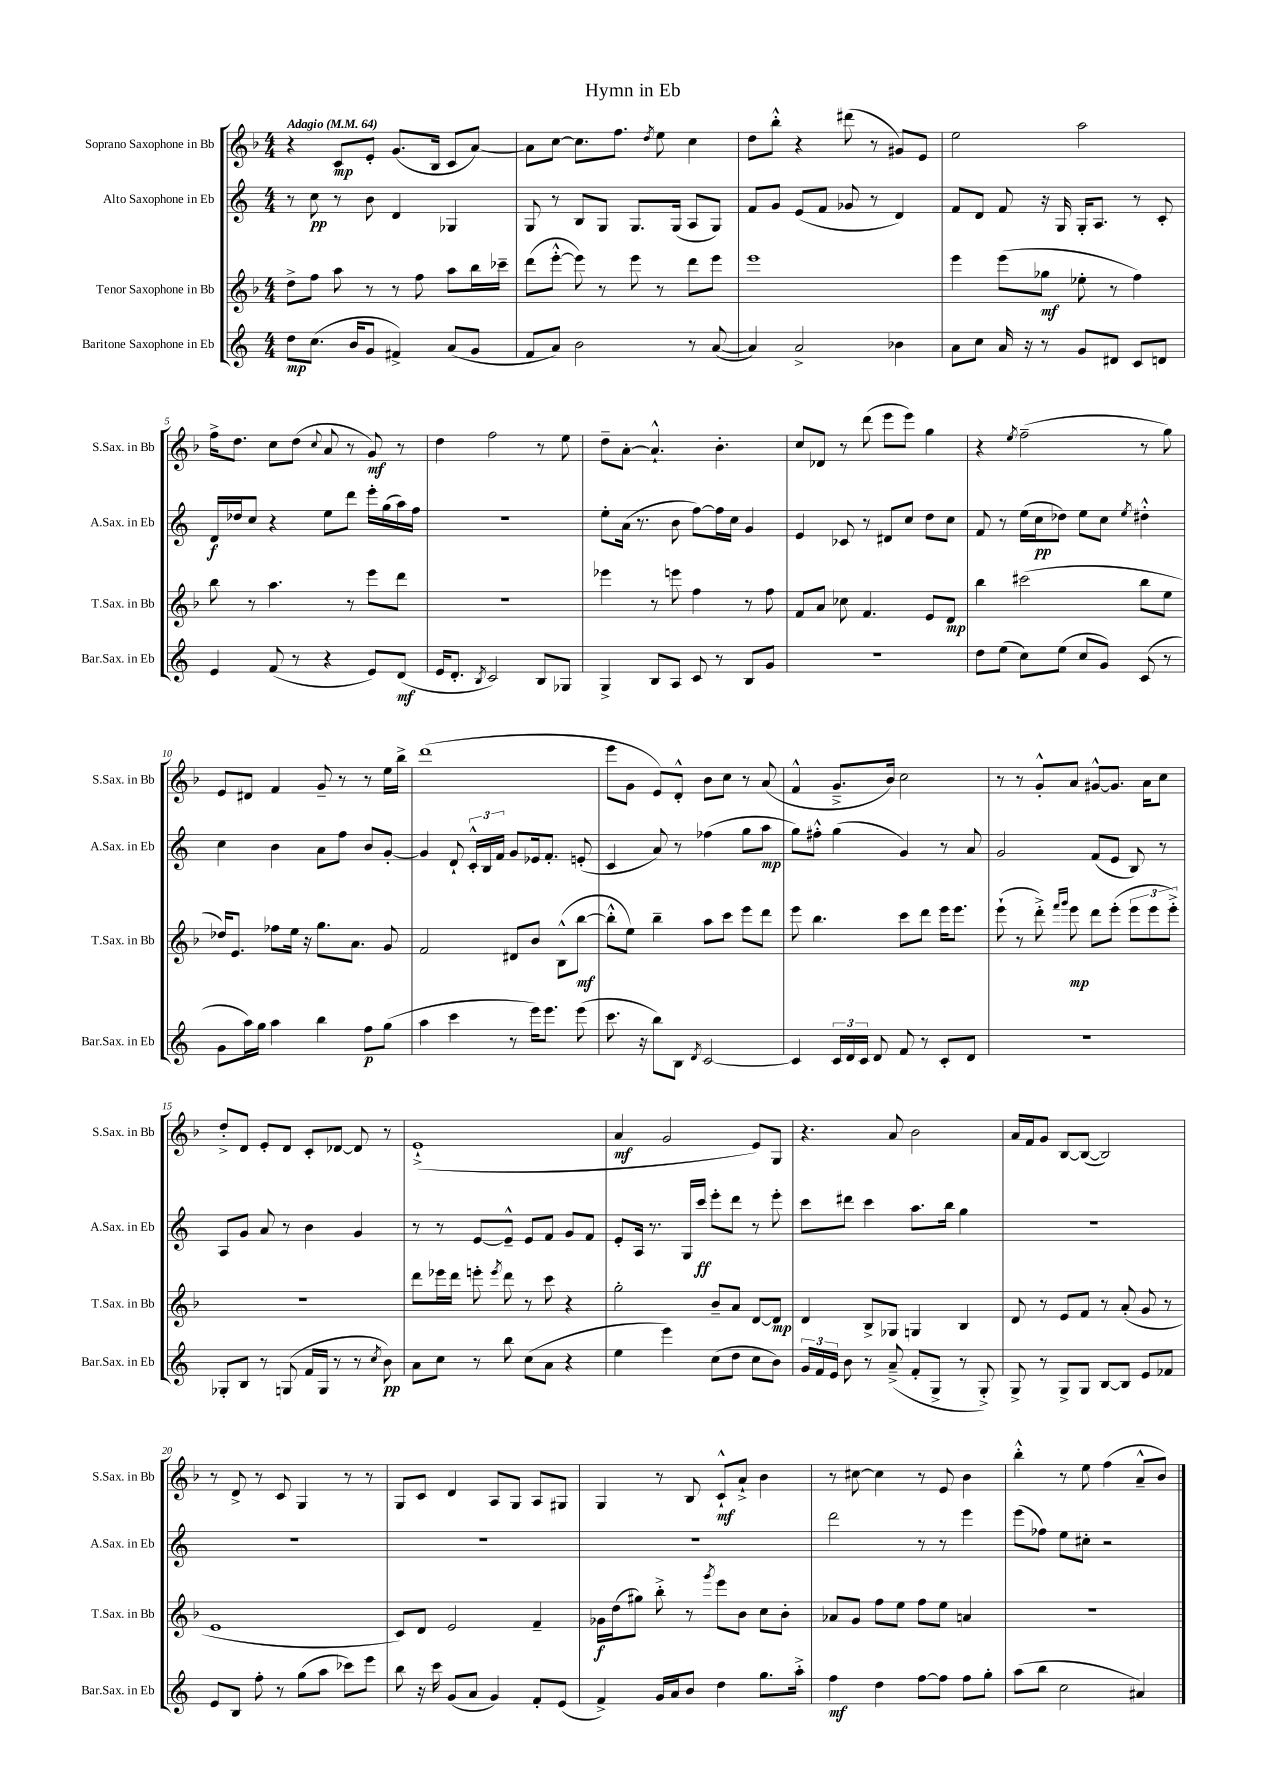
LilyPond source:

\header { title = "Hymn in Eb" }
<<
\new StaffGroup <<
\new Staff = "s0" \with { instrumentName = "Soprano Saxophone in Bb" shortInstrumentName = "S.Sax. in Bb" } {
    \clef treble \key f \major \numericTimeSignature \time 4/4 \tempo "Adagio" 4 = 64
    \autoBeamOff r4 c'8[\mp e'8]-. g'8.[( bes16] c'8[ a'8]~) |
    a'8[ c''8]~ c''8.[ f''8.] \acciaccatura { d''8 } e''8 c''4 |
    d''8[ bes''8]-.-^ r4 dis'''8( r8 gis'8[) e'8] |
    e''2 a''2 |
    f''16[-> d''8.] c''8[ d''8]( \appoggiatura { c''8 } a'8 r8 g'8\mf) r8 |
    d''4 f''2 r8 e''8 |
    d''8[-- a'8]~-. a'4.-!-^ bes'4.-. |
    c''8[ des'8] r8 d'''8( e'''8[ e'''8]) g''4 |
    r4 \acciaccatura { e''8 } f''2--( r8 g''8) |
    e'8[ dis'8] f'4 g'8-- r8 r8 e''16[ bes''16]-> |
    d'''1( |
    e'''8[ g'8] e'8[) d'8]-.-^ bes'8[ c''8] r8 a'8( |
    f'4-^ g'8.[---> bes'16]) c''2 |
    r8 r8 g'8[-.-^ a'8] gis'8[~-^ gis'8.] a'16[ c''8] |
    d''8[-.-> d'8] e'8[-. d'8] c'8[-. des'8]~ des'8 r8 |
    e'1-!->( |
    a'4\mf g'2 e'8[) g8] |
    r4. a'8 bes'2 |
    a'16[ f'16 g'8] bes8[~ bes8]~( bes2) |
    r8 d'8-> r8 c'8 g4 r8 r8 |
    g8[ c'8] d'4 a8[ g8] a8[ gis8] |
    g4 r8 bes8 c'8[-!-^\mf a'8]-!-> bes'4 |
    r8 cis''8~ cis''4 r8 e'8 bes'4 |
    bes''4-.-^ r8 e''8 f''4( a'8[---^ bes'8]) \bar "|." |
}
\new Staff = "s1" \with { instrumentName = "Alto Saxophone in Eb" shortInstrumentName = "A.Sax. in Eb" } {
    \clef treble \key c \major \numericTimeSignature \time 4/4
    \autoBeamOff r8 c''8\pp r8 b'8 d'4 ges4 |
    g8 r8 b8[ g8] g8.[ g16]( a8[ g8]) |
    f'8[ g'8] e'8[( f'8] ges'8 r8 d'4) |
    f'8[ d'8] f'8 r16 g16 g16[-. a8.] r8 c'8-. |
    d'16[\f des''16 c''8] r4 e''8[ d'''8] e'''16[-. g''16( a''16) f''16] |
    R1 |
    e''8[-. a'16]( r8. b'8 f''8[~) f''16 c''16] g'4 |
    e'4 ces'8 r8 dis'8[ c''8] d''8[ c''8] |
    f'8 r8 e''16[( c''16\pp des''8]) e''8[ c''8] \acciaccatura { e''8 } dis''4-.-^ |
    c''4 b'4 a'8[ f''8] b'8[ g'8]~-. |
    g'4 d'8-! \tuplet 3/2 { c'16[-.-^ b16 f'16] } g'8[ ees'16 f'8.]-. e'8-.( |
    c'4 a'8) r8 fes''4( g''8[ a''8]\mp |
    g''8[) fis''8]-.-^ g''4( g'4) r8 a'8 |
    g'2 f'8[( e'8] b8) r8 |
    a8[ g'8] a'8 r8 b'4 g'4 |
    r8 r8 e'8[~ e'8]---^ e'8[ f'8] g'8[ f'8] |
    e'8[-. a16] r8. g16[ c'''16]\ff e'''8[-. d'''8] r8 e'''8-. |
    c'''8[ dis'''8] c'''4 a''8.[ b''16] g''4 |
    R1 |
    R1 |
    R1 |
    R1 |
    d'''2 r8 r8 e'''4 |
    e'''8[( fes''8]) e''8[ cis''8]-. r2 \bar "|." |
}
\new Staff = "s2" \with { instrumentName = "Tenor Saxophone in Bb" shortInstrumentName = "T.Sax. in Bb" } {
    \clef treble \key f \major \numericTimeSignature \time 4/4
    \autoBeamOff d''8[-> f''8] a''8 r8 r8 f''8 a''8[ bes''16 ces'''16]-- |
    d'''8[( e'''8]~-.-^ e'''8) r8 e'''8 r8 d'''8[ e'''8] |
    e'''1 |
    e'''4 e'''8[( ges''8]\mf ees''8-. r8 f''4) |
    bes''8 r8 a''4. r8 e'''8[ d'''8] |
    r1 |
    ees'''4 r8 e'''8 f''4 r8 f''8 |
    f'8[ a'8] ces''8 f'4. e'8[ d'8]\mp |
    bes''4 cis'''2( bes''8[ e''8] |
    des''16[) e'8.] fes''8[ e''16] r16 g''8.[ a'8.] g'8 |
    f'2 dis'8[ bes'8] bes8[-^( bes''8]~\mf |
    bes''8[-.-^ e''8]) bes''4-- a''8[ c'''8] e'''8[ d'''8] |
    e'''8 bes''4. c'''8[ d'''8] e'''16[ e'''8.] |
    e'''8-!( r8 d'''8-.->) \grace { f'''16[ g'''16] } e'''8\mp d'''8[ e'''8]-.( \tuplet 3/2 { e'''8[ e'''8 e'''8]-.->) } |
    R1 |
    d'''8[ ees'''16 d'''16] e'''8-. \acciaccatura { e'''8 } d'''8 r8 c'''8 r4 |
    g''2-. bes'8[-- a'8] d'8[~ d'8]\mp |
    d'4 bes8[-> ges8] g4 bes4 |
    d'8 r8 e'8[ f'8] r8 a'8-.( g'8 r8 |
    e'1 |
    c'8[) d'8] e'2 f'4-- |
    ges'16[\f d''16( gis''8]) bes''8-.-> r8 \acciaccatura { g'''8 } e'''8[ bes'8] c''8[ bes'8]-. |
    aes'8[ g'8] f''8[ e''8] f''8[ e''8] a'4 |
    R1 \bar "|." |
}
\new Staff = "s3" \with { instrumentName = "Baritone Saxophone in Eb" shortInstrumentName = "Bar.Sax. in Eb" } {
    \clef treble \key c \major \numericTimeSignature \time 4/4
    \autoBeamOff d''8[\mp c''8.]( b'16[ g'8] fis'4->) a'8[( g'8] |
    f'8[ a'8]) b'2 r8 a'8~( |
    a'4) a'2-> bes'4 |
    a'8[ c''8] a'16 r16 r8 g'8[ dis'8] c'8[ d'8] |
    e'4 f'8( r8 r4 e'8[) d'8]\mf( |
    e'16[ d'8.]-. \acciaccatura { b8 } c'2) b8[ ges8] |
    g4-> b8[ a8] c'8 r8 b8[ g'8] |
    R1 |
    d''8[ e''8]( c''8[) e''8]( c''8[ g'8]) c'8( r8 |
    g'8[ a''16) g''16] a''4 b''4 f''8[\p g''8]( |
    a''4 c'''4 r8 e'''16[) e'''8.] e'''8( |
    c'''8. r16 b''8[) b8] \acciaccatura { d'8 } c'2~ |
    c'4 \tuplet 3/2 { c'16[ d'16 c'16] } d'8 f'8 r8 c'8[-. d'8] |
    r1 |
    ges8[-. b8] r8 g8( f'16[ g16] r8 r8 \acciaccatura { c''8 } b'8\pp) |
    a'8[ c''8] r8 b''8 c''8[( a'8] r4 |
    e''4 e'''4) c''8[( d''8] c''8[ b'8]) |
    \tuplet 3/2 { g'16[ f'16 e'16] } b'8 r8 a'8--->( f'8[-. g8]-> r8 g8-.->) |
    g8-> r8 g8[-> g8] b8[~ b8] e'8[ fes'8] |
    e'8[ b8] f''8-. r8 g''8[( a''8] ces'''8[) e'''8] |
    b''8 r16 c'''16 g'8[( a'8] g'4) f'8[-. e'8]( |
    f'4->) g'16[ a'16 b'8] d''4 g''8.[ a''16]-.-> |
    f''4\mf d''4 f''8[~ f''8] f''8[ g''8]-. |
    a''8[( b''8] c''2 ais'4) \bar "|." |
}
>>
>>
